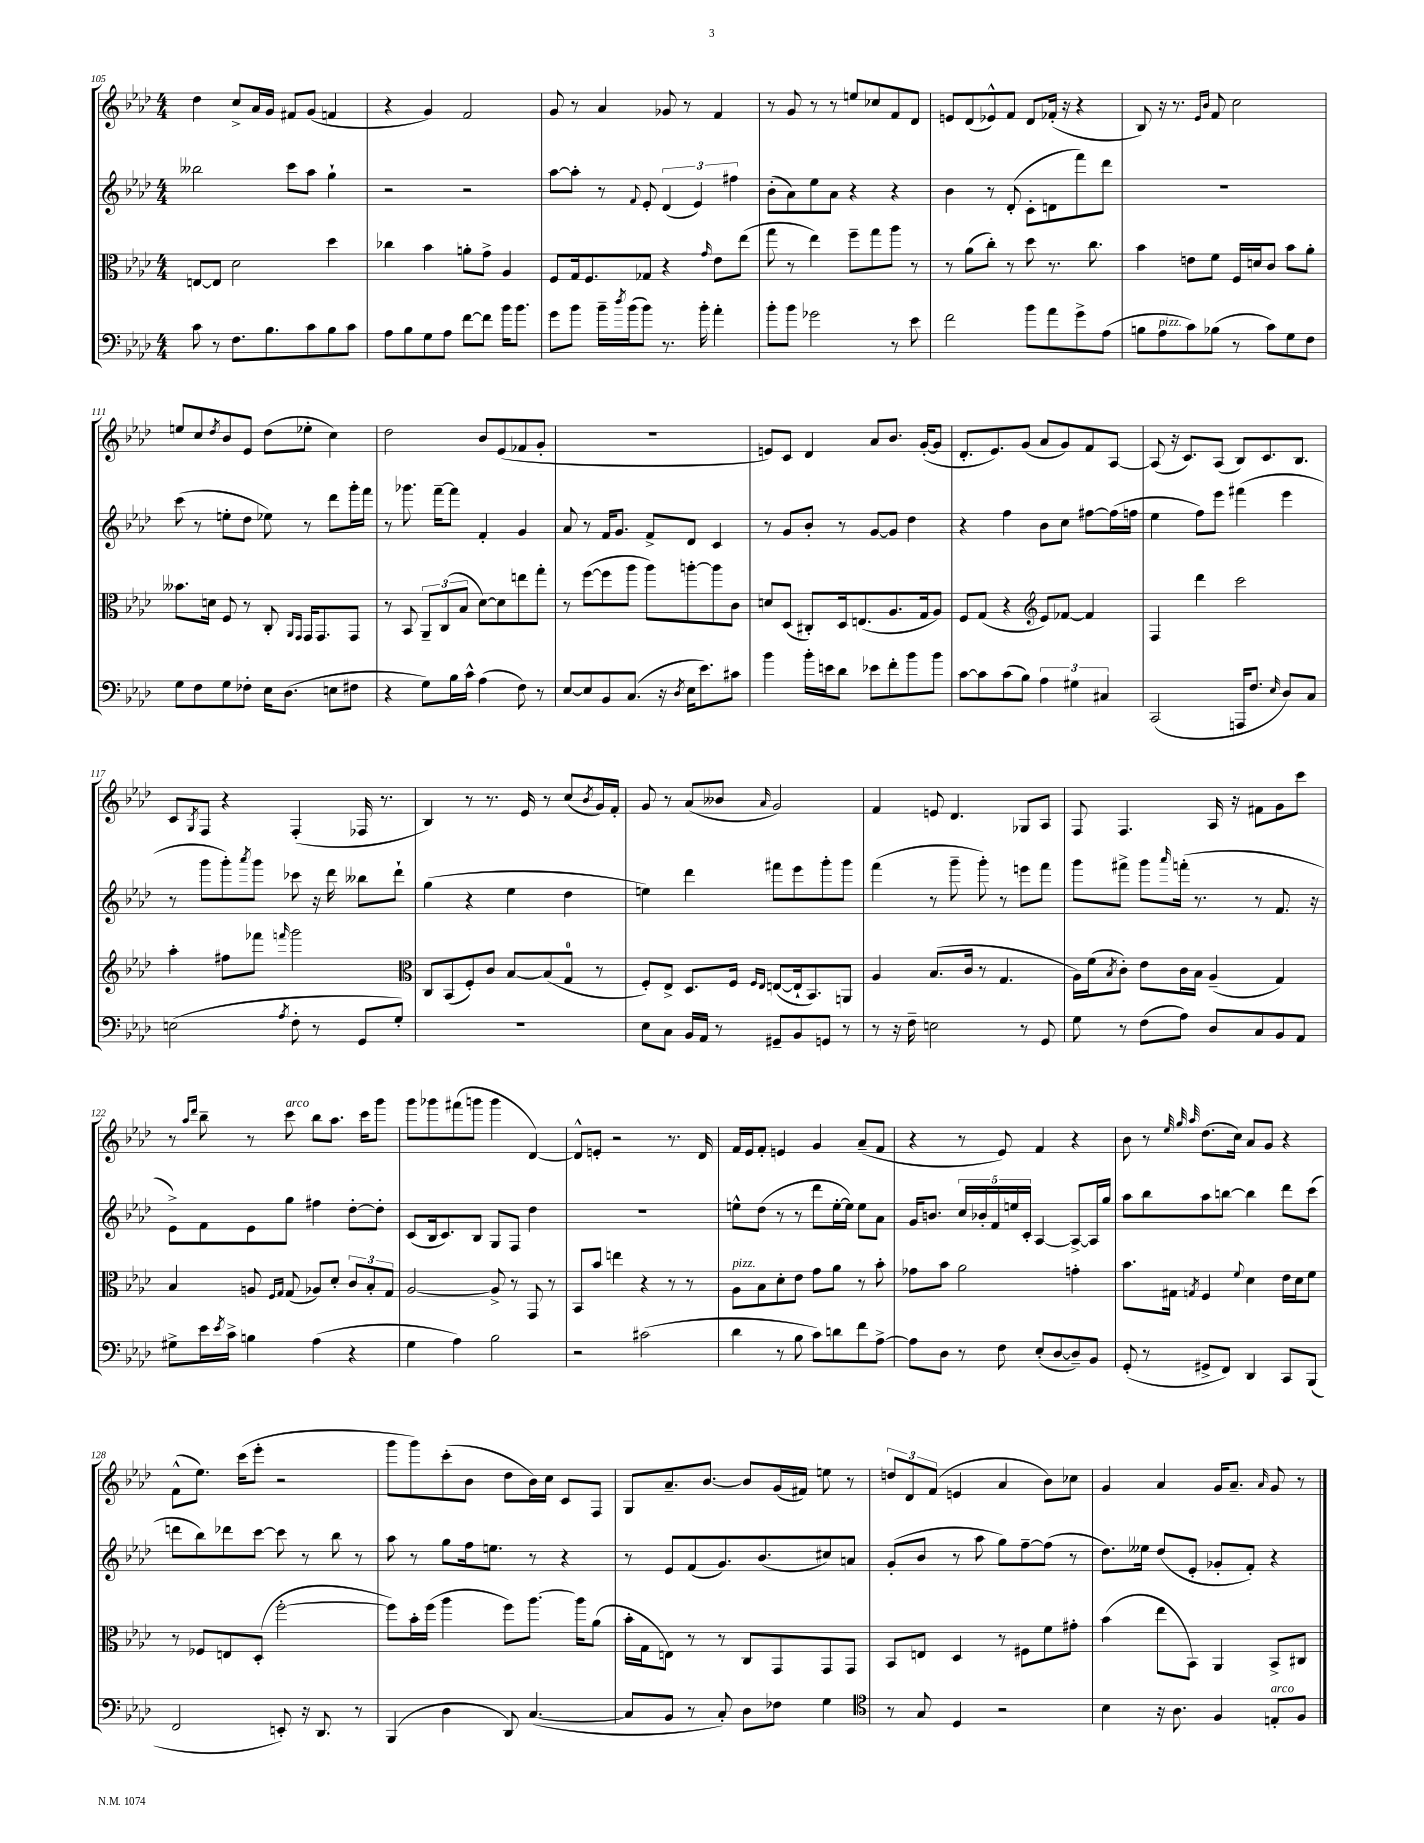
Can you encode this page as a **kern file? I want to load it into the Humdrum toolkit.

**kern	**kern	**kern	**kern
*staff4	*staff3	*staff2	*staff1
*clefF4	*clefC3	*clefG2	*clefG2
*k[b-e-a-d-]	*k[b-e-a-d-]	*k[b-e-a-d-]	*k[b-e-a-d-]
*M4/4	*M4/4	*M4/4	*M4/4
8c	[8E	2bb--	4dd-
8r	8E]	.	.
8.F	2d-	.	8cc^
.	.	.	16a-
8.B-	.	.	16g
.	.	8ccc	8f#
8c	.	8aa-	(8g
8B-	4dd-	4gg`	4f
8c	.	.	.
=	=	=	=
8A-	4cc-	2r	4r
8B-	.	.	.
8G	4b-	.	4g)
8A-	.	.	.
[8f	8a'	2r	2f
8f]	8g^	.	.
16b-	4A-	.	.
8.b-	.	.	.
=	=	=	=
8g	8F	[8aa-	8g
8b-	16G	8aa-']	8r
.	8.F	.	.
16b-~	.	8r	4a-
8qdd-	.	.	.
(16b-	.	.	.
.	.	8qqf	.
8b-)	8G-	8e-'	.
8.r	4r	(6d-	8g-
.	.	.	8r
.	.	6e-)	.
16b-'	.	.	.
.	16qqg	.	.
4a-'	8e-	.	4f
.	.	6ff#	.
.	(8ee-	.	.
=	=	=	=
8b-'	8gg	(8b-'	8r
8b-	8r	8a-)	8g
2g-	4ee-)	8ee-	8r
.	.	8a-	8r
.	8ff~	4r	8ee
.	8gg	.	8cc-
8r	8aa-	4r	8f
8e-	8r	.	8d-
=	=	=	=
2f	8r	4b-	8e
.	(8a-	.	(8d-
.	8cc')	8r	8e-^^)
.	8r	(8d-'	8f
8b-	8dd-	8c'	8d-
8a-	8.r	8d	(16f-'
.	.	.	16r
8g^	.	8fff)	4r
.	8.cc	.	.
(8A-	.	8ddd-	.
=	=	=	=
8B	4b-	1r	8B-)
8A-	.	.	16r
.	.	.	8.r
8c)	8e	.	.
.	.	.	16qqe-
.	.	.	16qqb-
(8B-	8f	.	8f
8r	16F	.	2cc
.	16d	.	.
8c)	8c	.	.
8G	8b-	.	.
8F	8a-'	.	.
=	=	=	=
8G	8.b--	(8ccc	8ee
8F	.	8r	8cc
.	16d	.	.
.	.	.	8qdd-
8G	8F	8ee'	8b-
8F-'	8r	8dd-	8e-
16E-	8C'	8ee-)	(8dd-
(8.D-	.	.	.
.	16qqAA-	.	.
.	16qqGG	.	.
.	16GG	8r	8ee-'
.	8.GG	.	.
8E	.	8ddd-	4cc)
8F#	8GG	16ggg'	.
.	.	16fff	.
=	=	=	=
4r	8r	8r	2dd-
.	8BB-	8.ggg-	.
8G)	12AA-~	.	.
.	.	[16fff~	.
.	(12C	.	.
16B-	.	8fff]	.
.	12B-	.	.
16c^^	.	.	.
(4A-	[8d-)	4f'	8b-
.	8d-]	.	(8e-
8F)	8ee	4g	8f-
8r	8gg'	.	8g'
=	=	=	=
[8E-	8r	8a-	1r
8E-]	([8ff	8r	.
8BB-	8ff]	16f	.
.	.	8.g	.
(8.C	8aa-	.	.
.	8aa-)	8f^	.
16r	.	.	.
8qD-	.	.	.
16E-	[8aa'	8d-	.
8.e-)	.	.	.
.	8aa]	4c	.
8c#	8c	.	.
=	=	=	=
4b-	8d	8r	8e)
.	(8D-	8g	8c
16b-'	8C#')	8b-'	4d-
16e	.	.	.
8d-	16D-	8r	.
.	(8.E	.	.
8e-	.	[8g	8a-
8f'	8.A-	8g]	8.b-
8b-	.	4dd-	.
.	16G	.	([16g'
8b-	8A-)	.	8g]
=	=	=	=
[8c	8F	4r	8.d-'
8c]	(8G	.	.
.	.	.	8.e-)
(8c	4r	4ff	.
8B-)	.	.	(8g
*	*clefG2	*	*
6A-	8e-)	8b-	8a-
.	[8f-	8cc	8g)
6G#	.	.	.
.	4f-]	[8ff#	8f
6C#	.	.	.
.	.	(16ff#]	[8A-
.	.	16ff	.
=	=	=	=
(2CC	4F	4ee-	(8A-]
.	.	.	16r
.	.	.	8.c)
.	4ddd-	8ff)	.
.	.	8eee-	(8A-
16AAA	2ccc	(4fff#	8B-)
8.F	.	.	.
.	.	.	8.c
16qqE-	.	.	.
8D-)	.	4eee-	.
.	.	.	8.B-
8C	.	.	.
=	=	=	=
(2E	4aa-'	8r	8c
.	.	.	8qG
.	.	8ggg	8F
.	8ff#	8ggg')	4r
.	.	8qaaa-	.
.	8fff-	8ggg	.
8qA-	16qqfff	.	.
8F'	2ggg	8ccc-	(4F'
8r	.	16r	.
.	.	16ddd-	.
8GG	.	8bb--	16F-
.	.	.	8.r
8G')	.	8ddd-`	.
=	=	=	=
*	*clefC3	*	*
1r	8C	(4gg	4B-)
.	(8BB-	.	.
.	8F')	4r	8r
.	8c	.	8.r
.	[8B-	4ee-	.
.	.	.	16e-
.	(8B-]	.	8r
.	8G	4dd-	(8cc
.	.	.	8qb-
.	8r	.	16g)
.	.	.	16f'
=	=	=	=
8E-	8F')	4ee)	8g
8C	8E-^	.	8r
16BB-	8.D-	4ddd-	(8a-
16AA-	.	.	.
8r	.	.	8b--
.	16F	.	.
.	16qqF	.	.
.	16qqE-	.	16qqa-
8GG#~	([8E	8fff#	2g)
8BB-	16E`]	8eee-	.
.	8.BB-)	.	.
8GG	.	8ggg'	.
8r	8AA	8ggg	.
=	=	=	=
8r	4A-	(4fff	4f
16r	.	.	.
16F~	.	.	.
2E	(8.B-	8r	8e
.	.	8ggg~	4.d-
.	16c	.	.
.	8r	8ggg')	.
.	4.G	8r	.
8r	.	8eee	8G-
8GG	.	8fff	8A-
=	=	=	=
8G	16A-)	8ggg	8F
.	(16f	.	.
.	8qB-	.	.
8r	8c')	8fff#^	4.F
(8F	8e-	8ggg	.
.	.	16qqaaa-	.
8A-)	16c	(16fff'	.
.	16B-	8.r	.
8D-	(4A-~	.	16A-
.	.	.	16r
8C	.	8r	8f#
8BB-	4G)	8.f	8g
8AA-	.	.	8ccc
.	.	16r	.
=	=	=	=
8G#^	4B-	8e-^)	8r
.	.	.	16qqaa-
.	.	.	16qqddd-
16e-	.	8f	8bb-~
8qe-	.	.	.
16c^	.	.	.
4B	8A	8e-	8r
.	16qqF	.	.
.	16qqG	.	.
.	(8G	8gg	8ccc
(4A-	8A-)	4ff#	8bb-
.	8d-'	.	8.aa-
4r	12c	[8dd-'	.
.	.	.	16ccc
.	12B-'	.	.
.	.	8dd-']	8ggg
.	12G	.	.
=	=	=	=
4G	[2A-	(8c	8ggg
.	.	16B-	8ggg-
.	.	8.c)	.
4A-)	.	.	(8fff#
.	.	8B-	8ggg
2B-	8A-^]	8G	4ggg
.	8r	8F	.
.	8GG	4dd-	[4d-)
.	8r	.	.
=	=	=	=
2r	8BB-	1r	8d-^^]
.	8b-	.	8e'
.	4ee	.	2r
(2c#	4r	.	.
.	8r	.	8.r
.	8r	.	.
.	.	.	16d-
=	=	=	=
4d-	8A-	8ee^^	16f
.	.	.	16e-
.	8B-	(8dd-	8f'
8r	8d-'	8r	4e
8B-	8e-	8r	.
8c)	8g	8ddd-	4g
8d	8a-	[16ee'	.
.	.	16ee])	.
8f	8r	8ee	(8a-~
[8A-^	8b-'	8a-	8f
=	=	=	=
8A-]	8g-	16g	4r
.	.	8.b	.
8D-	8b-	.	.
8r	2a-	20cc	8r
.	.	20b-'	.
.	.	20f	.
8F	.	.	8e-)
.	.	20ee	.
.	.	20c'	.
(8E-'	.	[4A-	4f
[8D-	.	.	.
8D-~])	4g'	8A-^_	4r
8BB-	.	16A-]	.
.	.	16gg	.
=	=	=	=
(8GG'	8.b-	8aa-	8b-
8r	.	8bb-	8r
.	16G#	.	.
.	.	.	32qqee-
.	.	.	32qqgg
.	8qG	.	32qqaa-
8GG#^	4F	8aa-	(8.dd-
8FF)	.	[8bb	.
.	.	.	16cc)
.	8qqf	.	.
4DD-	4d-	4bb]	8a-
.	.	.	8g
8CC	16e-	8ddd-	4r
.	16d-	.	.
(8BBB-	8f	(8ccc	.
=	=	=	=
2FF	8r	8ddd	(8f^^
.	8F-	8bb-)	8.ee-)
.	8E	8ddd-	.
.	.	.	(16ccc
.	(8D-'	[8ccc	8eee-'
8EE')	[2ff'	8ccc]	2r
16r	.	8r	.
8.DD-	.	.	.
.	.	8bb-	.
8r	.	8r	.
=	=	=	=
(4BBB-	8ff])	8aa-	8ggg
.	16b-'	8r	8ggg)
.	(16ff	.	.
4D-	4aa-	8gg	(8ccc'
.	.	16ff	8b-
.	.	8.ee	.
8DD-)	8ff)	.	8dd-
([4.C	[8.aa-	8r	16b-)
.	.	.	16cc
.	.	4r	8c
.	16aa-]	.	.
.	(8a-	.	8F
=	=	=	=
8C]	16b-'	8r	8G
.	16G	.	.
8BB-	8E)	8e-	8.a-~
8r	8r	(8f	.
.	.	.	[8.b-
8C')	8r	8.g)	.
8D-	8C	.	8b-]
.	.	(8.b-	.
8F-	8GG	.	(16g
.	.	.	16f#)
4G	8GG	8cc#)	8ee
.	8GG	8a	8r
=	=	=	=
*clefC4	*	*	*
8r	8BB-	(8g'	12dd
.	.	.	12d-
8G	8E	8b-	.
.	.	.	(12f
4D-	4D-	8r	4e
.	.	8aa-	.
2r	8r	8gg)	4a-
.	8F#	[8ff~	.
.	8f	(8ff]	8b-)
.	8g#'	8r	8cc-
=	=	=	=
4B-	(4b-	8.dd-)	4g
.	.	16ee--	.
16r	8ee-	(8dd-	4a-
8.A-	.	.	.
.	8BB-)	8e-'	.
4F	4AA-	8g-'	16g
.	.	.	8.a-~
.	.	8f')	.
.	.	.	16qqa-
8E'	8BB-^	4r	8g
8F	8C#	.	8r
==	==	==	==
*-	*-	*-	*-
